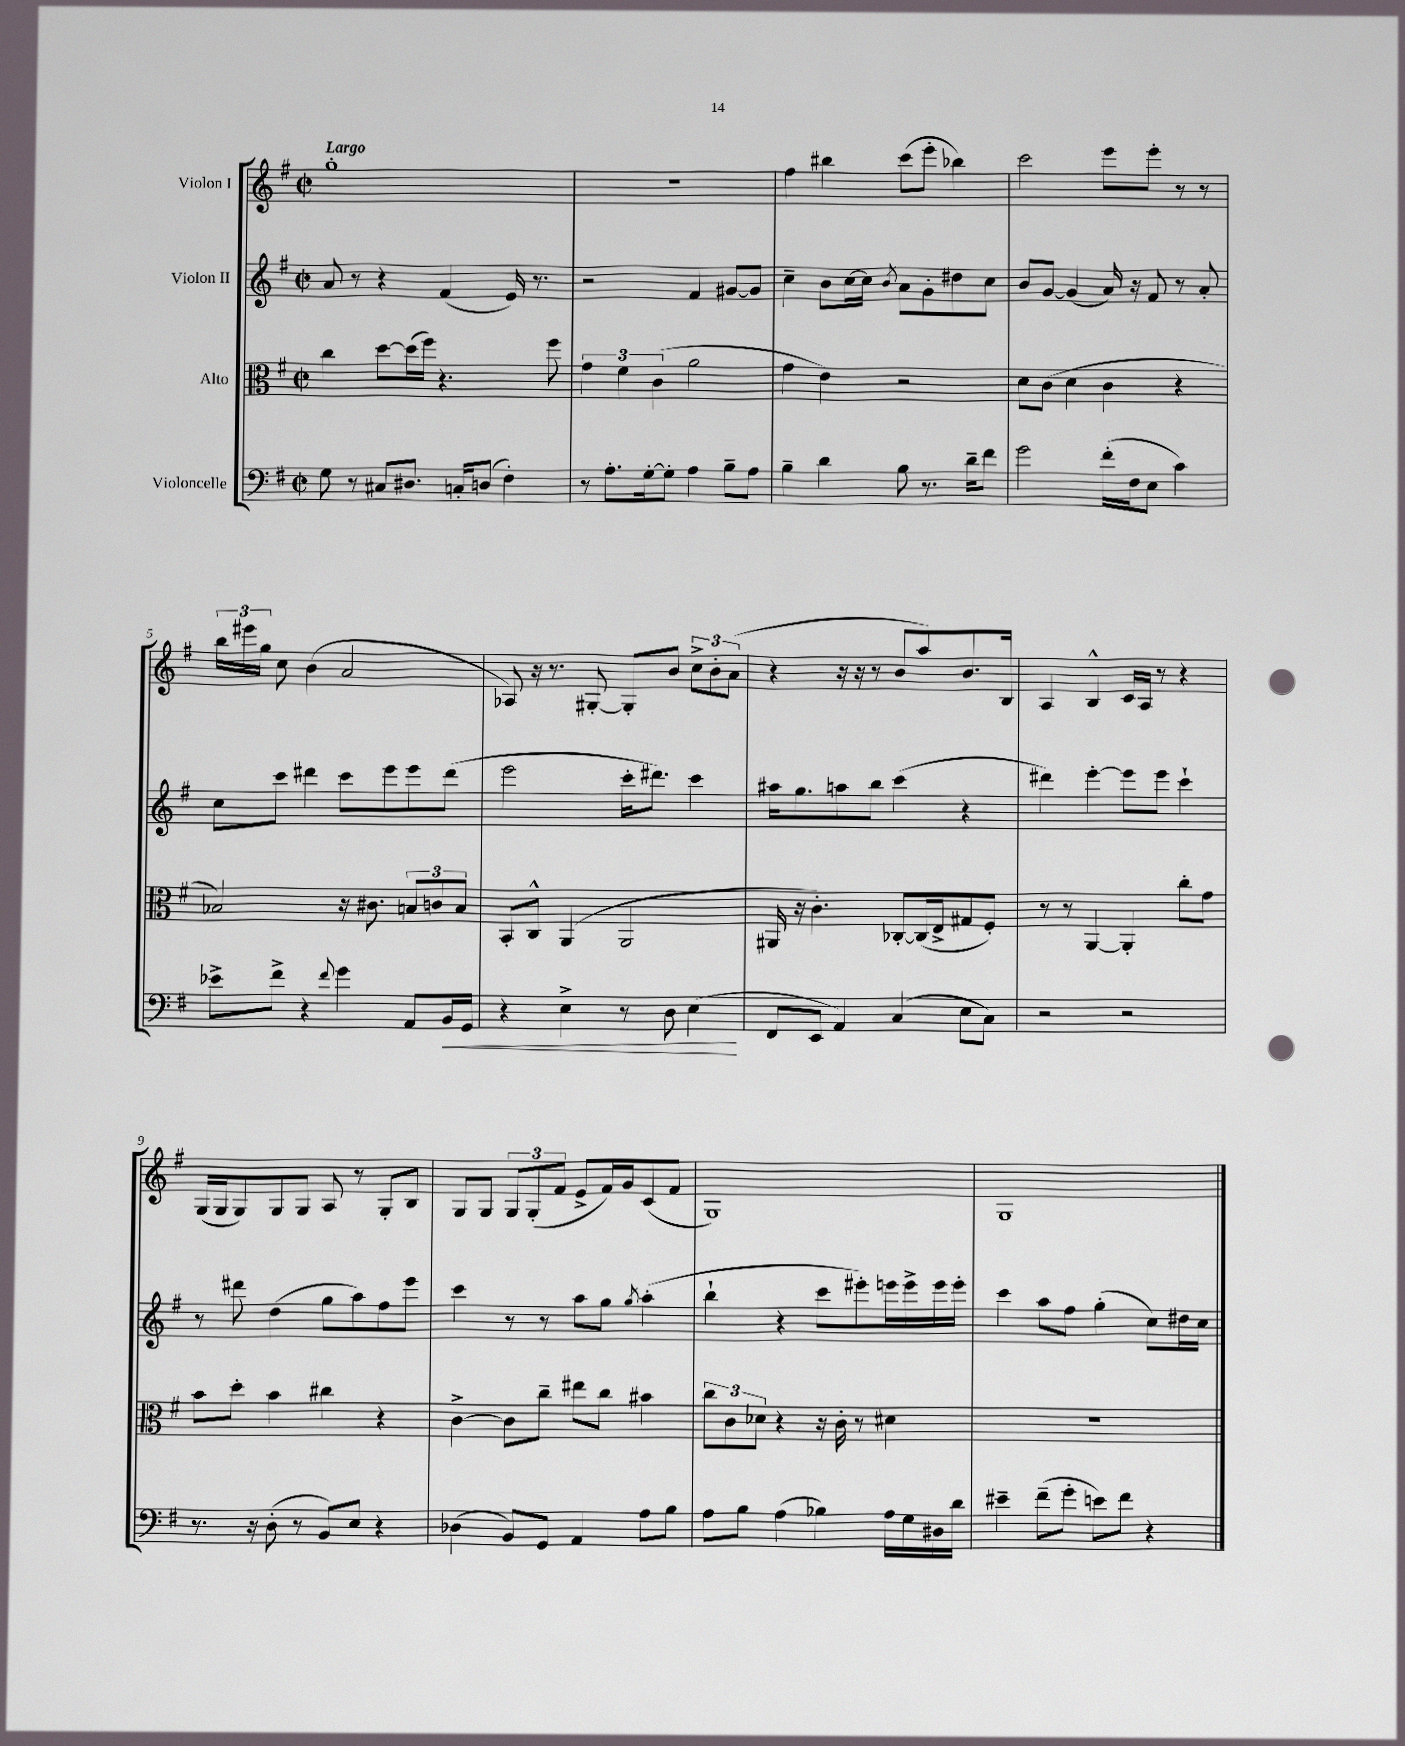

**kern	**kern	**kern	**kern
*staff4	*staff3	*staff2	*staff1
*clefF4	*clefC3	*clefG2	*clefG2
*k[f#]	*k[f#]	*k[f#]	*k[f#]
*M2/2	*M2/2	*M2/2	*M2/2
*met(c|)	*met(c|)	*met(c|)	*met(c|)
8G	4cc	8a	1gg'
8r	.	8r	.
8C#	[8dd	4r	.
8.D#	(16dd]	.	.
.	16ff#)	.	.
.	4.r	(4f#	.
16C'	.	.	.
(8D	.	.	.
4F#')	.	16e)	.
.	.	8.r	.
.	8ff#	.	.
=	=	=	=
8r	6g	2r	1r
8.A'	.	.	.
.	6f#	.	.
[16G'	.	.	.
.	(6c	.	.
8G']	.	.	.
4A	2a	4f#	.
8B~	.	[8g#	.
8A	.	8g#]	.
=	=	=	=
4B~	4g	4cc~	4ff#
4d	4e)	8b	4bb#
.	.	[16cc	.
.	.	16cc]	.
.	.	8qb	.
8B	2r	8a	(8ccc
8.r	.	8g'	8eee'
.	.	8dd#	4bb-)
16d~	.	.	.
8f#	.	8cc	.
=	=	=	=
2g	8d	8b	2ccc
.	(8c	[8g	.
.	4d	(4g]	.
(16f#'	4c	16a)	8eee
16F#	.	16r	.
8E	.	8f#	8eee'
4c)	4r	8r	8r
.	.	8a'	8r
=	=	=	=
8e-^	2B-)	8cc	24bb
.	.	.	24eee#
.	.	.	24gg
8f#^	.	8ccc	8cc
4r	.	4ddd#	(4b
8qqf#	.	.	.
4g	16r	8ccc	2a
.	8.c#	.	.
.	.	8eee	.
8AA	12B	8eee	.
.	12c	.	.
16BB	.	(8ddd#	.
.	12B	.	.
16GG	.	.	.
=	=	=	=
4r	8BB'	2eee	8A-)
.	8C^^	.	16r
.	.	.	8.r
4E^	(4AA	.	.
.	.	.	[8G#'
8r	2AA	16ccc'	8G#']
.	.	8.ddd#)	.
8D	.	.	8b
(4E	.	4ccc	12cc^
.	.	.	12b'
.	.	.	(12a
=	=	=	=
8FF#	16AA#	16aa#	4r
.	16r	8.gg	.
8EE	4.c')	.	.
4AA)	.	8aa	16r
.	.	.	16r
.	.	8bb	8r
(4C	[8C-'	(4ccc	8b
.	(16C-]	.	8aa)
.	16E^	.	.
8E	8G#	4r	8.b
8C)	8F#')	.	.
.	.	.	16B
=	=	=	=
2r	8r	4ddd#)	4A
.	8r	.	.
.	[4AA	[4eee'	4B^^
2r	4AA']	8eee]	16c
.	.	.	16A
.	.	8eee	8r
.	8cc'	4ccc`	4r
.	8g	.	.
=	=	=	=
8.r	8b	8r	(16G
.	.	.	16G
.	8dd'	8ddd#	8G)
16r	.	.	.
(8D'	4b	(4dd	8G
8r	.	.	8G
8BB)	4cc#	8gg	8A
8E	.	8aa)	8r
4r	4r	8ff#	8G'
.	.	8eee	8B
=	=	=	=
(4D-	[4c^	4ccc	8G
.	.	.	8G
8BB)	8c]	8r	12G
.	.	.	(12G'
8GG	8cc~	8r	.
.	.	.	12f#
4AA	8ee#	8aa	8e^
.	8cc	8gg	16f#)
.	.	.	16g
.	.	8qgg	.
8A	4b#	(4aa'	(8c
8B	.	.	8f#
=	=	=	=
8A	12cc	4bb`	1G)
.	12c	.	.
8B	.	.	.
.	12d-	.	.
(4A	4r	4r	.
4B-)	16r	8ccc	.
.	16c'	.	.
.	8r	8eee#')	.
16A	4d#	16eee	.
16G	.	16eee^	.
16D#	.	16eee	.
16d	.	16eee'	.
=	=	=	=
4e#~	1r	4ccc	1G
(8f#~	.	8aa	.
8g'	.	8ff#	.
8e)	.	(4gg'	.
8f#	.	.	.
4r	.	8cc)	.
.	.	16dd#	.
.	.	16cc	.
==	==	==	==
*-	*-	*-	*-
